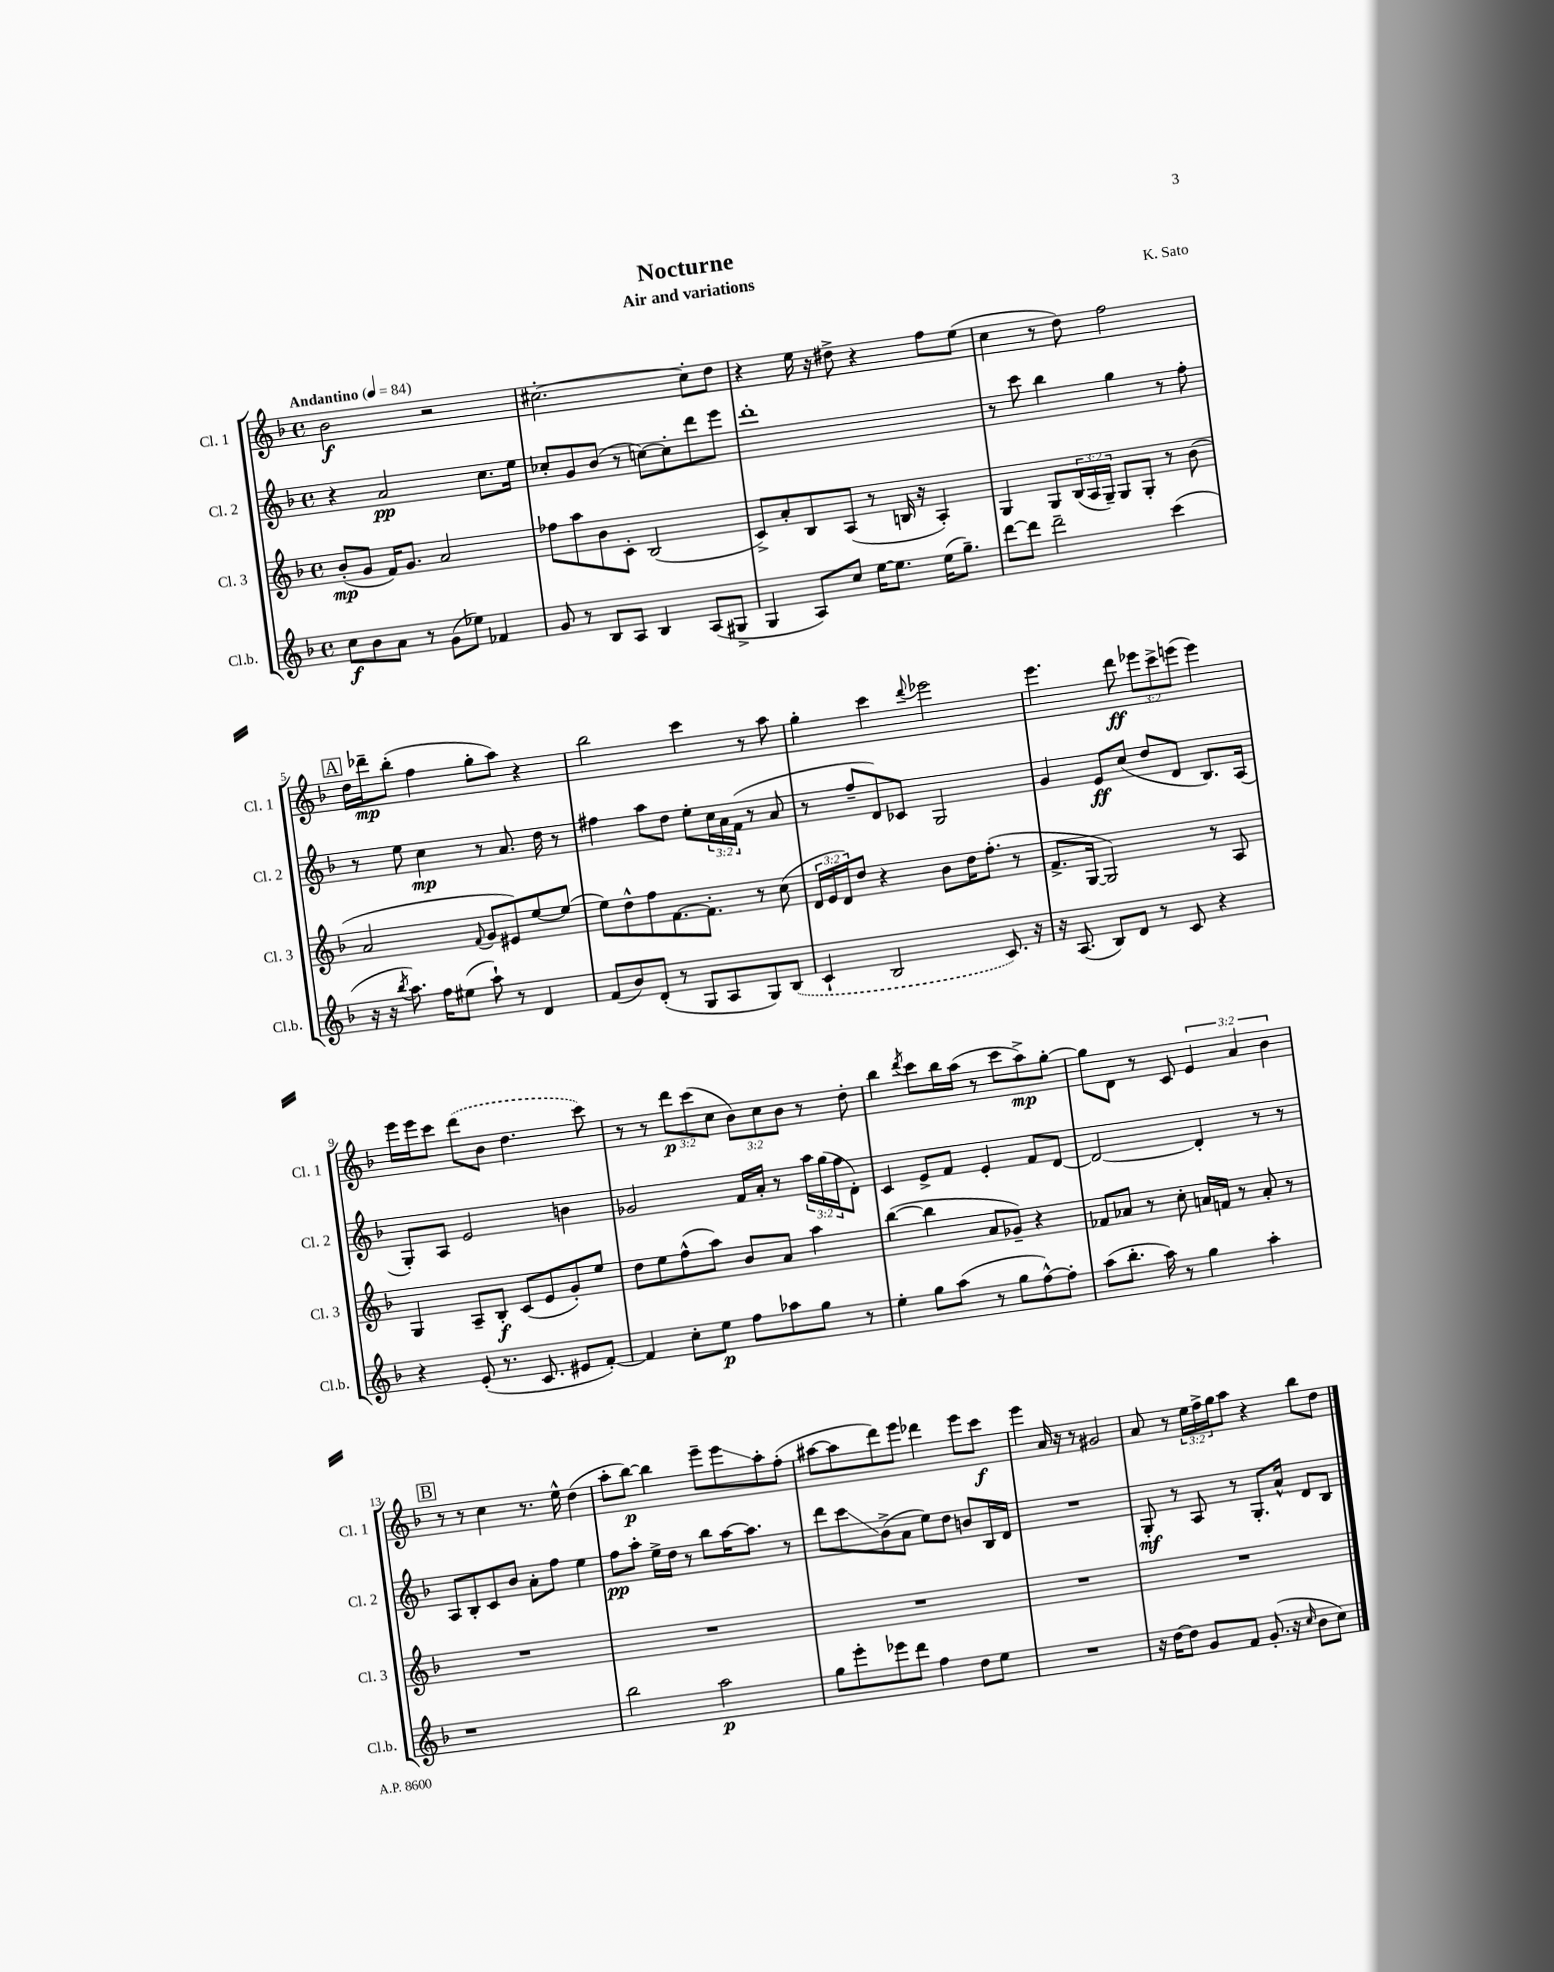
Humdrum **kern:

**kern	**kern	**kern	**kern
*staff4	*staff3	*staff2	*staff1
*clefG2	*clefG2	*clefG2	*clefG2
*k[b-]	*k[b-]	*k[b-]	*k[b-]
*M4/4	*M4/4	*M4/4	*M4/4
*met(c)	*met(c)	*met(c)	*met(c)
*MM84	*MM84	*MM84	*MM84
8cc\L	(8b-'/L	4r	2b-\
8b-\	8g/J	.	.
8a\J	16f/LK)	2a/	.
.	8.g/J	.	.
8r	.	.	.
(8g\L	2a/	.	2r
8ee-\J)	.	.	.
4f-/	.	8.cc\L	.
.	.	16ee\Jk	.
=	=	=	=
8g/	8ff-\L	8cc-'/L	[2.cc#'\
8r	8aa\	8g/	.
8B-/L	8b-\	(8b-/J	.
8A/J	8c'\J	8r	.
4B-/	(2B-/	[8cc\L)	.
.	.	8cc'\]	.
(8A/L	.	8ddd\	8cc#'\]L
8G#^/J	.	8eee\J	8dd\J
=	=	=	=
4G/	8c^/L)	1ddd'	4r
.	8a'/	.	.
8A/L)	8B-/	.	16ee\
.	.	.	16r
8cc/J	(8A/J	.	8dd#^\
[16ee\LK	8r	.	4r
8.ee\]J	.	.	.
.	16B/	.	.
.	16r	.	.
(16ee\LK	4A'/)	.	8ff\L
8.gg~\J)	.	.	.
.	.	.	(8ee\J
=	=	=	=
[8ddd\L	4G/	8r	4cc\
8ddd\]J	.	8ccc\	.
2ddd~\	8G/L	4bb-\	8r
.	(24B-/L	.	8dd\)
.	24A/	.	.
.	24G~/JJ)	.	.
.	8G/L	4gg\	2ff\
.	8G'/J	.	.
(4ccc\	8r	8r	.
.	(8b-\	8ff'\	.
=	=	=	=
16r	2a/	8r	16dd\LL
16r	.	.	16ddd-~\J
8qbb-/	.	.	.
8.aa\)	.	8ee\	(8bb-'\J
.	.	4cc\	4ff\
16ff\LK	.	.	.
(8ee#\J	.	.	.
.	8qqf/	.	.
8aa`\)	8g/L	8r	8gg'\L
8r	8e#/)	8.a/	8aa\J)
4d/	[8ee/	.	4r
.	.	16dd\	.
.	(8ee/]J	8r	.
=	=	=	=
(8f/L	8ee\L)	4ff#\	2bb-\
8b-/)	8dd^^\	.	.
(8d'/J	8ff\	8aa\L	.
8r	[8.f\	8dd\J	.
8G/L	.	8ee'\L	4ccc\
.	8.f'\]J	.	.
8A/	.	24cc\L	.
.	.	24a\	.
.	.	(24f\JJ	.
8G/)	8r	8r	8r
(8B-/J	(8cc\	8a/	8aa\
=	=	=	=
4c`/	24d/LL	8r	4gg'\
.	24e/	.	.
.	24d/J)	.	.
.	8dd/J	8ff~/L	.
2B-/	4r	8d/)	4ccc\
.	.	8c-/J	.
.	.	.	8qqddd/
.	8b-\L	2G/	2eee-\
.	16dd\K	.	.
.	(8.ff'\J	.	.
8.c/)	.	.	.
.	8r	.	.
16r	.	.	.
=	=	=	=
16r	8.f^/L	4g/	4.eee\
(8.A/	.	.	.
.	[16G/Jk	.	.
8B-/L)	2G/])	8e/L	.
8d/J	.	(8cc/J	8ddd\
8r	.	8dd/L	12eee-\L
.	.	.	12ccc^\
8c/	.	8d/J	.
.	.	.	(12eee\J
4r	8r	8.B-/L)	4eee\)
.	8A/	.	.
.	.	(16A/Jk	.
=	=	=	=
4r	4G/	8G'/L)	16eee\LL
.	.	.	16eee\J
.	.	8A/J	8ccc\J
(8e'/	8A~/L	2e/	(8ddd\L
8.r	8B-'/J	.	8b-\J
.	(8c/L	.	4.dd\
8.c/	.	.	.
.	8e/	.	.
8e#/L	8g'/)	4b\	.
[8f'/J)	8ee/J	.	8ccc\)
=	=	=	=
4f/]	8dd\L	2g-/	8r
.	8ee\	.	8r
8cc'\L	(8ff^^\	.	12ddd\L
.	.	.	(12ccc\
8ee\J	8aa\J)	.	.
.	.	.	12cc\J
8ff\L	8b-/L	16f/LL	12b-\L)
.	.	16a'/JJ	.
.	.	.	12cc\
8aa-\	8a/J	8r	.
.	.	.	12b-\J
8gg\J	4aa\	24aa\LL	8r
.	.	(24gg\	.
.	.	24ff\J	.
8r	.	8d'\J)	8dd'\
=	=	=	=
4ee'\	([4bb-\	4c/	4bb-\
.	.	.	8qddd/
8gg\L	4bb-\]	8e^/L	8ccc\L
(8aa\J	.	8f/J	16bb-\L
.	.	.	(16aa\JJ
8r	8a/L	4e'/	8r
8gg\L	8g-~/J)	.	8ccc\L
[8ff^^\)	4r	8f/L	8aa^\)
8ff'\]J	.	[8d/J	[8gg'\J
=	=	=	=
(8aa\L	8f-/L	2d/_	8gg\]L
8.bb-'\J	8a-/J	.	8d\J
.	8r	.	8r
16aa\)	.	.	.
8r	8cc'\	.	8c/
4gg\	16a/LL	4d'/]	6e/
.	16f/JJ	.	.
.	8r	.	.
.	.	.	6a/
4aa'\	8a'/	8r	.
.	.	.	6b-\
.	8r	8r	.
=	=	=	=
1r	1r	8A/L	8r
.	.	8B-'/	8r
.	.	8c/	4cc\
.	.	8b-/J	.
.	.	8a'\L	8.r
.	.	8ff\J	.
.	.	.	16ee^^\
.	.	4ee\	(4dd\
=	=	=	=
2bb-\	1r	8ff\L	8aa'\L
.	.	8aa'\J	[8bb-\J)
.	.	16ee^\LL	4bb-\]
.	.	16dd\JJ	.
.	.	8r	.
2aa\	.	8bb-\L	8eee~\L
.	.	[16aa\K	8eee\
.	.	8.aa\]J	.
.	.	.	8aa'\
.	.	8r	(8ff'\J
=	=	=	=
8gg\L	1r	8ddd\L	[8aa#\L
8eee'\	.	8ccc\	8aa#\]
8eee-\	.	(8b-^\	8ddd\)
8ddd\J	.	8a\J	8eee\J
4ff\	.	8ee\L)	4ddd-\
.	.	8dd\J	.
8dd\L	.	8b/L	8eee\L
8ee\J	.	16B-/L	8ccc\J
.	.	16d/JJ	.
=	=	=	=
1r	1r	1r	4eee\
.	.	.	16a/
.	.	.	16r
.	.	.	8r
.	.	.	2g#/
=	=	=	=
16r	1r	8G'/	8a/
[16dd\LK	.	.	.
8dd\]J	.	8r	8r
8g/L	.	8A/	24ee\LL
.	.	.	24ff^\
.	.	.	24gg\J
8f/J	.	8r	8aa\J
(8.g'/	.	8.G'/L	4r
16r	.	16a^^/Jk	.
16qqcc/	.	.	.
8b-\L	.	8d/L	8bb-\L
8cc\J)	.	8B-/J	8dd\J
==	==	==	==
*-	*-	*-	*-
